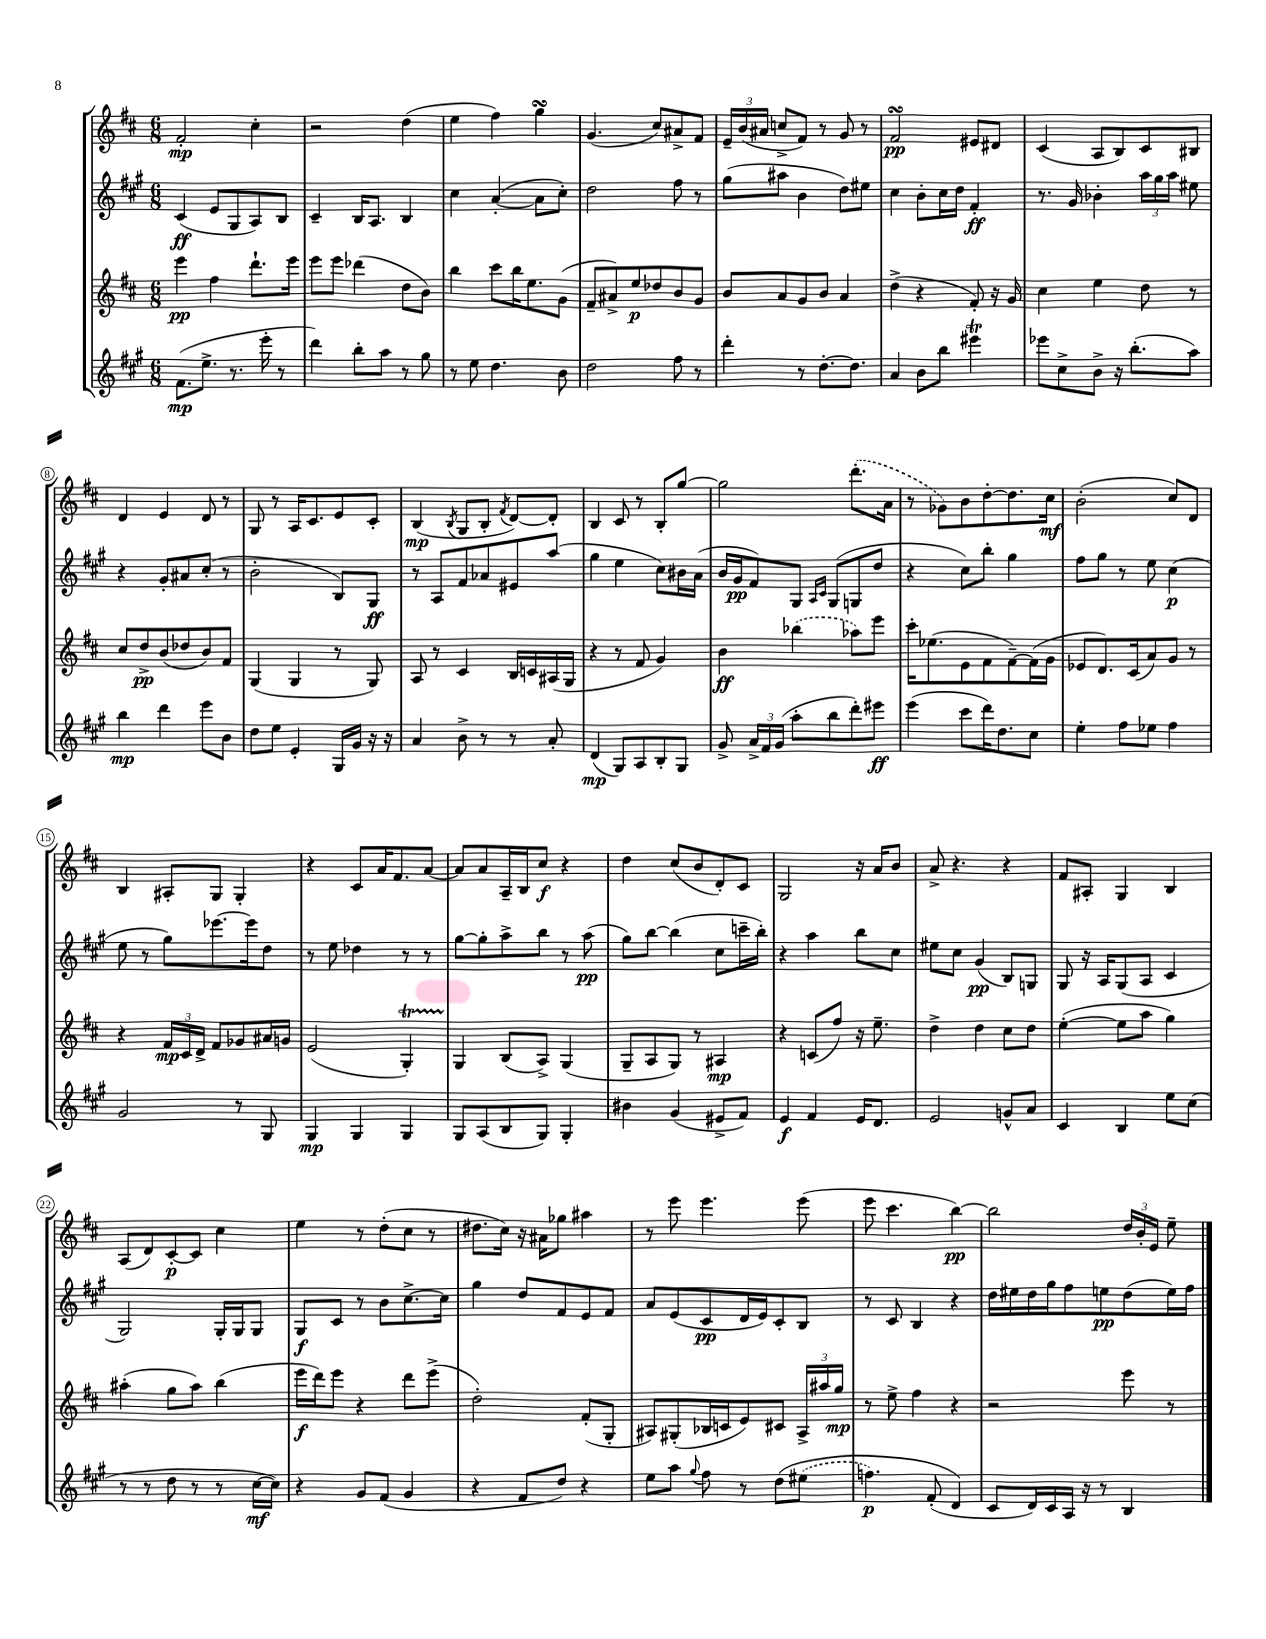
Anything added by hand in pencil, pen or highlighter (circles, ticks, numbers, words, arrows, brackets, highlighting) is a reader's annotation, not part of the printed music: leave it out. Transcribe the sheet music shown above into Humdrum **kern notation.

**kern	**kern	**kern	**kern
*staff4	*staff3	*staff2	*staff1
*clefG2	*clefG2	*clefG2	*clefG2
*k[f#c#g#]	*k[f#c#]	*k[f#c#g#]	*k[f#c#]
*M6/8	*M6/8	*M6/8	*M6/8
(8.f#	4eee	(4c#	2f#'
8.ee^	.	.	.
.	4ff#	8e	.
8.r	.	8G#	.
.	8.ddd`	8A)	4cc#'
16eee'	.	.	.
8r	.	8B	.
.	16eee	.	.
=	=	=	=
4ddd)	8eee	4c#~	2r
.	8eee	.	.
8bb'	(4ddd-	16B	.
.	.	8.A	.
8aa	.	.	.
8r	8dd	4B	(4dd
8gg#	8b)	.	.
=	=	=	=
8r	4bb	4cc#	4ee
8ee	.	.	.
4.dd	8ccc#	([4a'	4ff#)
.	16bb	.	.
.	8.ee	.	.
.	.	8a]	4gg
8b	(8g	8cc#')	.
=	=	=	=
2dd	8f#~	2dd	(4.g
.	8a#^)	.	.
.	8ee	.	.
.	8dd-	.	8cc#)
8ff#	8b	8ff#	8a#^
8r	8g	8r	8f#
=	=	=	=
4ddd'	8b	(8gg#	24e~
.	.	.	(24b
.	.	.	24a#
.	8a	8aa#	8cc^
8r	8g	4b	8f#)
[8.dd'	8b	.	8r
.	4a	8dd)	8g
8.dd]	.	.	.
.	.	8ee#	8r
=	=	=	=
4a	(4dd^	4cc#	2f#
8b	4r	8b'	.
8bb	.	16cc#	.
.	.	16dd	.
4eee#	8f#')	4f#'	8e#
.	16r	.	8d#
.	16g	.	.
=	=	=	=
8eee-	4cc#	8.r	(4c#
8cc#^	.	.	.
.	.	16g#	.
8b^	4ee	4b-'	8A
16r	.	.	8B)
(8.bb'	.	.	.
.	8dd	24aa	8c#
.	.	24gg#	.
.	.	24aa	.
8aa)	8r	8ee#	8B#
=	=	=	=
4bb	8cc#	4r	4d
.	8dd^	.	.
4ddd	(8b	8g#'	4e
.	8dd-	8a#	.
8eee	8b)	(8cc#'	8d
8b	8f#	8r	8r
=	=	=	=
8dd	(4G	2b'	8G
8ee	.	.	8r
4e'	4G	.	16A
.	.	.	8.c#
16G#	8r	8B)	8e
16g#	.	.	.
16r	8G)	8G#	8c#'
16r	.	.	.
=	=	=	=
4a	8A	8r	(4B
.	8r	8A	.
.	.	.	8qB
8b^	4c#	8f#	8G
8r	.	8a-	8B'
.	.	.	8qf#
8r	16B	8e#	[8d)
.	16c	.	.
8a'	(16A#	(8aa	8d']
.	16G	.	.
=	=	=	=
(4d	4r	4gg#	4B
8G#)	8r	4ee	8c#
8A	8f#	.	8r
8B'	4g)	8cc#)	8B'
8G#	.	16b#	[8gg
.	.	(16a	.
=	=	=	=
8g#^	4b	16b	2gg]
.	.	16g#	.
24a^	.	8f#)	.
24f#	.	.	.
(24g#	.	.	.
8aa'	(4bb-	8G#	.
.	.	16qqA	.
.	.	16qqc#	.
8bb	.	(8G#	.
8ddd')	8aa-)	8G	(8.ddd'
8eee#	8eee	8dd	.
.	.	.	16a
=	=	=	=
(4eee	16ccc#'	4r	8r
.	(8.ee-	.	.
.	.	.	8g-)
8ccc#	8e	8cc#)	8b
16ddd)	8f#	8bb'	[8dd'
8.dd	.	.	.
.	[8f#~)	4gg#	8.dd]
8cc#	(16f#]	.	.
.	16g	.	16cc#
=	=	=	=
4ee'	8e-	8ff#	(2b'
.	8.d)	8gg#	.
8ff#	.	8r	.
.	(16c#	.	.
8ee-	8a)	8ee	.
4ff#	8g	(4cc#	8cc#)
.	8r	.	8d
=	=	=	=
2g#	4r	8ee	4B
.	.	8r	.
.	24f#	8gg#)	8A#'
.	24c#	.	.
.	24d^	.	.
.	8f#	[8.eee-	8G
8r	8g-	.	4G'
.	.	16eee-]	.
8G#	16a#	8dd	.
.	16g	.	.
=	=	=	=
4G#	(2e	8r	4r
.	.	8ee	.
4G#	.	4dd-	8c#
.	.	.	16a
.	.	.	8.f#
4G#	4G')	8r	.
.	.	8r	[8a
=	=	=	=
8G#	4G	[8gg#	8a]
(8A	.	8gg#']	8a
8B	(8B	8aa^	16A~
.	.	.	16B
8G#)	8A^)	8bb	8cc#
4G#'	(4G	8r	4r
.	.	(8aa	.
=	=	=	=
4b#	8G~	8gg#)	4dd
.	8A	[8bb	.
(4g#	8G)	(4bb]	(8cc#
.	8r	.	8b
8e#^	4A#	8cc#	8d')
8f#)	.	16ccc~	8c#
.	.	16bb')	.
=	=	=	=
4e	4r	4r	2G
4f#	(8c	4aa	.
.	8ff#)	.	.
16e	16r	8bb	16r
8.d	8.ee~	.	16a
.	.	8cc#	8b
=	=	=	=
2e	4dd^	8ee#	8a^
.	.	8cc#	4.r
.	4dd	(4g#	.
8g^^	8cc#	8B)	4r
8a	8dd	8G	.
=	=	=	=
4c#	([4ee'	8G#	8f#
.	.	16r	8A#'
.	.	16A	.
4B	8ee]	(8G#	4G
.	8aa	8A	.
8ee	4gg)	4c#	4B
(8cc#	.	.	.
=	=	=	=
8r	(4aa#'	2G#)	(8A
8r	.	.	8d)
8dd	8gg	.	[8c#'
8r	8aa#)	.	8c#]
8r	(4bb	16G#'	4cc#
.	.	16G#	.
[16cc#	.	8G#	.
16cc#])	.	.	.
=	=	=	=
4r	16eee	8G#	4ee
.	16ddd)	.	.
.	8eee	8c#	.
8g#	4r	8r	8r
(8f#	.	8b	(8dd'
4g#	8ddd	[8.cc#^	8cc#
.	(8eee^	.	8r
.	.	16cc#]	.
=	=	=	=
4r	2dd')	4gg#	8.dd#
.	.	.	16cc#)
8f#	.	8dd	16r
.	.	.	16a#
8dd)	.	8f#	8gg-
4r	(8f#'	8e	4aa#
.	8G'	8f#	.
=	=	=	=
8ee	8A#)	8a	8r
8aa	(8G#'	(8e	8eee
8qqgg#	.	.	.
8ff#	16B-	8c#	4.eee
.	16c	.	.
8r	8e)	16d	.
.	.	16e)	.
&(8dd	8c#	8c#'	.
(8ee#	24A#^	8B	(8eee
.	24aa#	.	.
.	24gg	.	.
=	=	=	=
4.ff)	8r	8r	8eee
.	8ee^	8c#	4.ccc#
.	4ff#	4B	.
(8f#'	.	.	.
4d&)	4r	4r	[4bb)
=	=	=	=
8c#	2r	16dd	2bb]
.	.	16ee#	.
16d)	.	16dd	.
16c#	.	16gg#	.
16A	.	8ff#	.
16r	.	.	.
8r	.	8ee	.
4B	8eee	(8dd	24dd
.	.	.	24b'
.	.	.	24e
.	8r	16ee)	8ee~
.	.	16ff#	.
==	==	==	==
*-	*-	*-	*-
